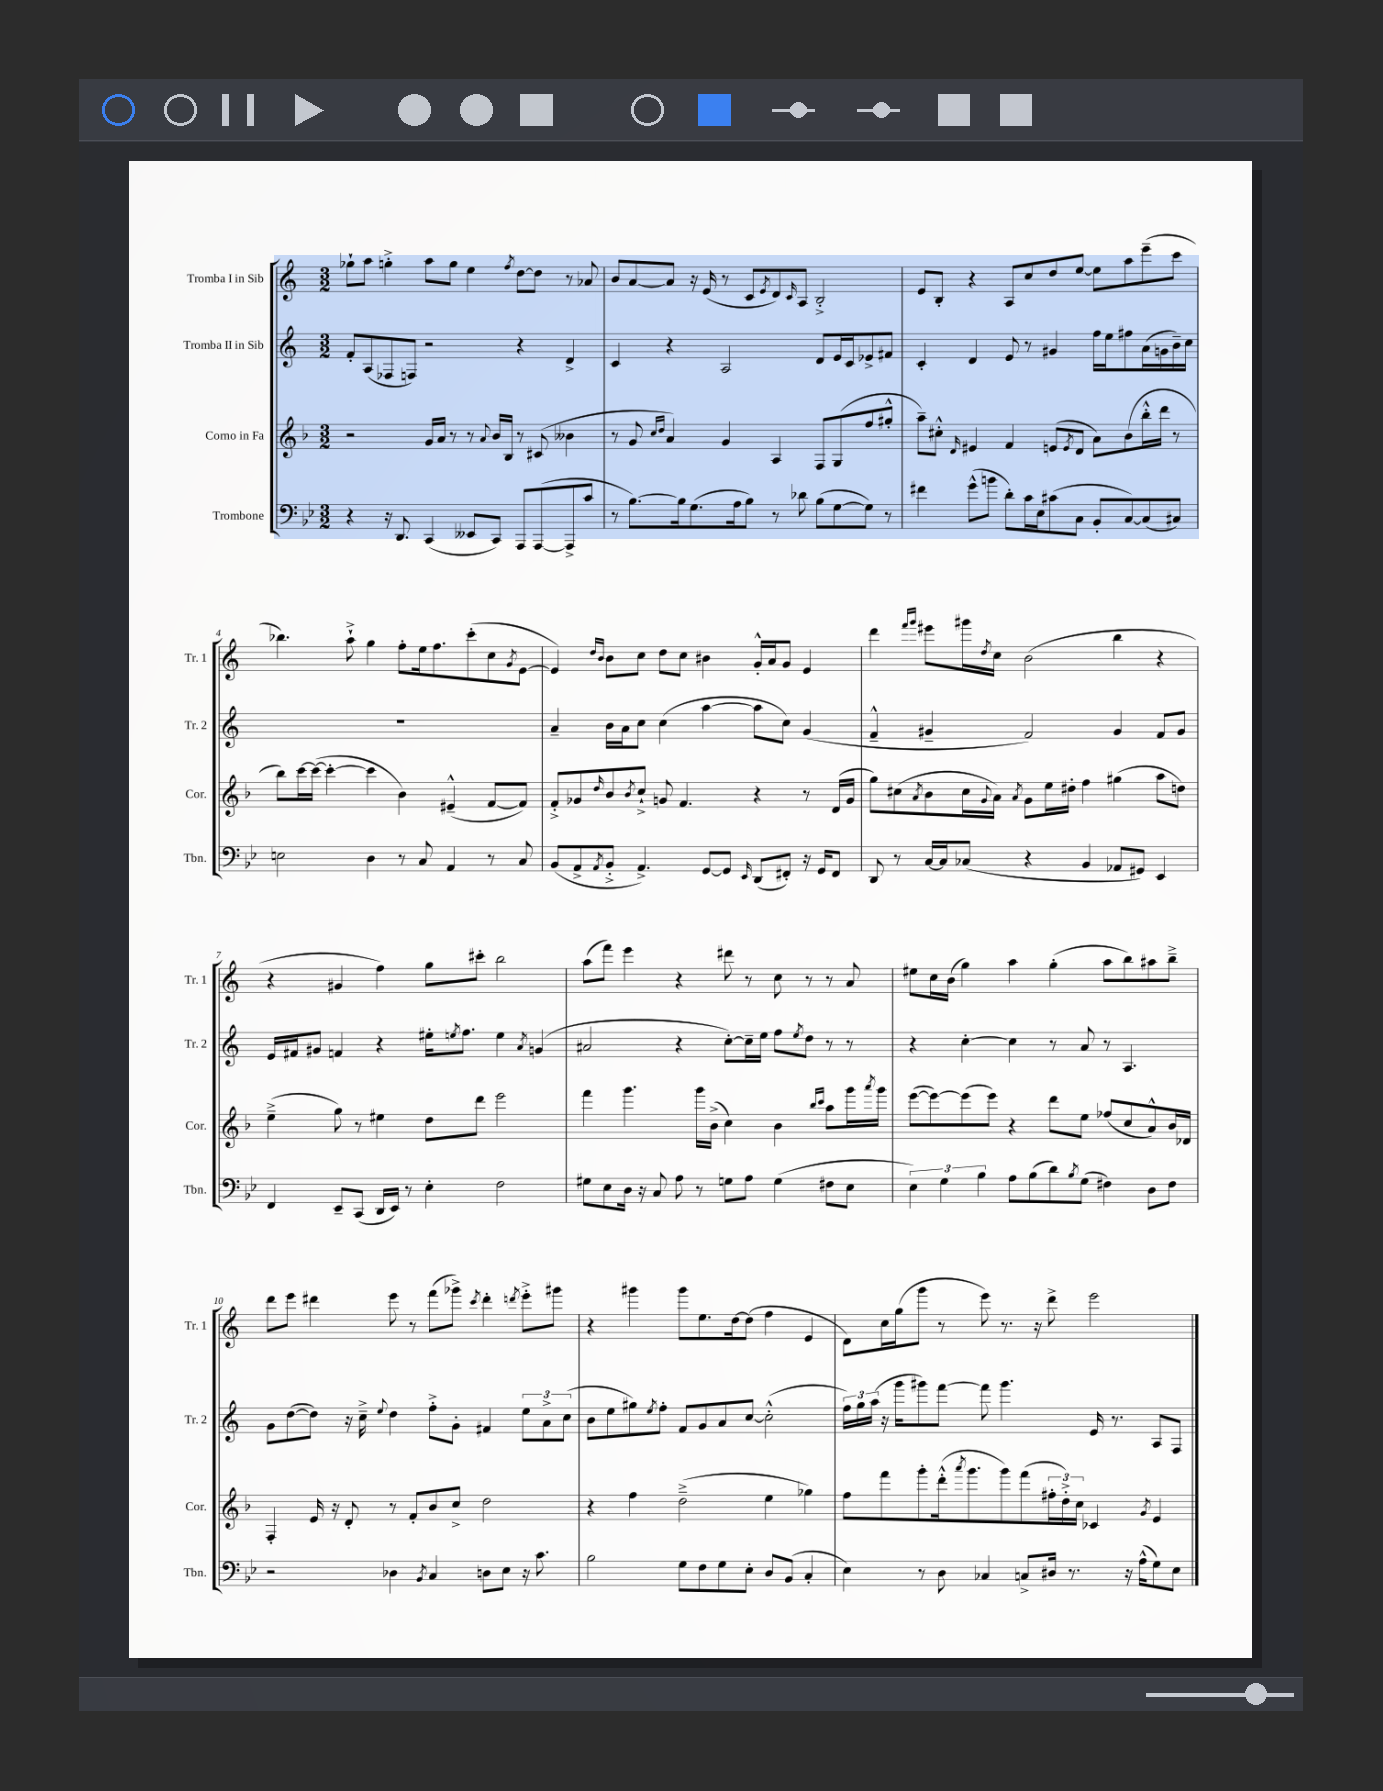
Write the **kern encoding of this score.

**kern	**kern	**kern	**kern
*part4	*part3	*part2	*part1
*staff4	*staff3	*staff2	*staff1
*I"Trombone	*I"Corno in Fa	*I"Tromba II in Sib	*I"Tromba I in Sib
*I'Tbn.	*I'Cor.	*I'Tr. 2	*I'Tr. 1
*clefF4	*clefG2	*clefG2	*clefG2
*k[b-e-]	*k[b-]	*k[]	*k[]
*M3/2	*M3/2	*M3/2	*M3/2
=1	=1	=1	=1
4r	2r	8f'/L	8gg-X`\L
.	.	(8A/	8aa\J
16r	.	8F-X/	4ggn'^\
8.DD/	.	.	.
.	.	8Fn/J)	.
(4CC/	16g/LL	2r	8aa\L
.	16a/JJ	.	.
.	8r	.	8gg\J
8EE--X/L	8r	.	4ee\
.	8qqa/	.	.
8CC/J)	16b-/LL	.	.
.	16B-/JJ	.	.
.	.	.	8qff/
8AAA/L	8r	4r	[8dd\L
([8AAA/	(8c#X/	.	8dd\J]
8AAA^/]	4b--X\	4d^/	8r
8c/J	.	.	8a-X/
=2	=2	=2	=2
8r	8r	4c/	8b/L
[8.B-\L)	8g/	.	[8a/
.	16qqcc/LL	.	.
.	16qqdd/JJ	.	.
.	4a/)	4r	8a/J]
16B-\k]	.	.	.
(8.G\	.	.	16r
.	.	.	(16e/
.	4g/	2A/	8r
16A\k	.	.	.
8B-\J)	.	.	8c/L
.	.	.	8qe/
8r	4A/	.	8d/)
.	.	.	16qqc/
8d-X\	.	.	8A/J
(8B-\L	8F/L	8d/L	2B'^/
[8G\	(8G/	16e/L	.
.	.	16c/J	.
8G\J])	8ff/	8e-X^/	.
8r	8gg#X'^^/J	8f#X/J	.
=3	=3	=3	=3
4f#X\	8aa~\L)	4c'/	8e/L
.	8cc#X'^^\J	.	8B'/J
.	16qqd/	.	.
(8g^^\L	4e#X/	4d/	4r
8bn\J	.	.	.
8d'\L)	4f/	8e/	8A/L
16c\L	.	8r	8cc/
16E-\J	.	.	.
(8c#X\	(8en/L	4g#X/	8dd/
.	8qe/	.	.
8C\J	8d/J	.	[8ee/J
8BB-'/L	8a\L)	16ff\LL	8ee\L]
.	.	16ee\J	.
[8C/)	(8b-\	8ff#X\	8aa\
(8C/]	16bb-'^^\L	(16a\L	(8eee~\
.	16ddd\JJ	16gn\	.
8C#X/J)	8r	16b~\)	8ccc\J
.	.	16cc\JJ	.
!!LO:LB:g=z
=4	=4	=4	=4
2En\	8bb-\L)	1.r	4.bb-X\)
.	[16ccc\L	.	.
.	(16ccc\JJ_	.	.
.	4ccc'\_	.	.
.	.	.	8aa`^\
4D\	4ccc\]	.	4gg\
8r	4b-\)	.	8ff'\L
8C/	.	.	16ee\k
.	.	.	8.ff\
4AA/	(4e#X~^^/	.	.
.	.	.	(8ccc'\
8r	[8f/L	.	8cc\
.	.	.	8qg/
8C/	8f/J])	.	[8e\J
=5	=5	=5	=5
(8BB-/L	8f'^/L	4a~/	4e/])
8AA^/	8g-X/	.	.
.	.	.	16qqdd/LL
8qAA/	16qqdd/	.	16qqb/JJ
8BB-'^/J	8b-/	16b\LL	8b\L
.	.	16a\J	.
.	8qb-/	.	.
4.AA^/)	8cc`^/J	8cc\J	8cc\J
.	8gn/	(4cc\	8dd\L
.	4.f/	.	8cc\J
[8GG/L	.	[4aa\	4b#X\
8GG/J]	.	.	.
16qqEE-/	.	.	.
(8DD/L	4r	8aa\L]	16g'^^/LL
.	.	.	16a/J
8FF#X'/J)	.	8cc\J)	8g/J
16r	8r	(4g/	4e/
16GG/KL	.	.	.
8FF#/J	(16d/LL	.	.
.	16g/JJ	.	.
=6	=6	=6	=6
8DD/	8gg\L)	4f~^^/	4ddd\
8r	(8cc#X\	.	.
.	.	.	16qqfff/LL
.	8qa/	.	16qqggg/JJ
[16C/LL	8b-\	4g#X~/	8eee#X\L
16C/J]	.	.	.
(8C-X/J	16cc#\L	.	16ggg#X\L
.	8qqg/	.	8qdd/
.	16a\JJ)	.	16cc\JJ
.	8qa/	.	.
4r	8g\L	2f/)	(2b\
.	16ee\L	.	.
.	16dd#X'\JJ	.	.
4BB-/	4ff\	.	.
8AA-X/L	(4gg#X\	4g#/	4bb\
8GG#X/J)	.	.	.
4EE-/	8aa\L	8f/L	4r
.	8ddn\J)	8g#/J	.
!!LO:LB:g=z
=7	=7	=7	=7
4FF/	(4ee~^\	16e/LL	4r
.	.	16f#X/J	.
.	.	8g#X/J	.
8EE-~/L	8gg\)	4fn/	4g#X/
(8CC/J	8r	.	.
16DD/LL	4ee#X\	4r	4ff\)
16EE-/JJ)	.	.	.
8r	.	.	.
4E-'\	8dd\L	16ee#X'\KL	8gg\L
.	.	8qeen/	.
.	.	8.ff\J	.
.	8ddd\J	.	8ccc#X'\J
2F\	2eee\	4ee\	2bb\
.	.	8qa/	.
.	.	(4gn/	.
=8	=8	=8	=8
8G#X\L	4fff\	2a#X/	(8aa\L
8E-\	.	.	8fff\J)
16D\Jk	4.ggg\	.	4eee\
16r	.	.	.
8C/	.	.	.
8A\	.	4r	4r
8r	16ggg\LL	.	.
.	(16b-^\JJ	.	.
8Gn\L	4cc\)	[8cc'\L)	8ddd#X\
8A\J	.	16cc~\L]	8r
.	.	16ee\JJ	.
(4G\	4b-\	8ff\L	8cc\
.	.	8qee/	.
.	.	8dd\J	8r
.	16qqbb-/LL	.	.
.	16qqccc/JJ	.	.
8F#X\L	8aa\L	8r	8r
8E-\J	16ggg\L	8r	8a/
.	8qaaa/	.	.
.	16ggg\JJ	.	.
=9	=9	=9	=9
6E-\)	([8eee\L	4r	8ee#X\L
.	8eee\_)	.	16cc\L
6G\	.	.	.
.	.	.	(16b\JJ
.	(8eee\]	[4cc'\	4gg\)
6B-\	.	.	.
.	8eee\J)	.	.
8A\L	4r	4cc\]	4aa\
(8B-\	.	.	.
8d\)	8ddd\L	8r	(4gg'\
8qB-/	.	.	.
(8G\J	8ee\J	8a/	.
4F#X\)	(8ff-X/L	8r	8aa\L
.	8cc/	4.A/	8bb\)
8D\L	8a^^/)	.	8aa#X\
8F#\J	16b-/L	.	8bb~^\J
.	16d-X/JJ	.	.
!!LO:LB:g=z
=10	=10	=10	=10
2r	4F'/	8g\L	8ddd\L
.	.	([8dd\	8eee\J
.	16e/	8dd\J])	4ddd#X\
.	16r	.	.
.	8d'/	16r	.
.	.	16cc~^\	.
.	.	8qqee/	.
4D-X\	8r	4dd\	8eee\
.	8f'/L	.	8r
8qBB-/	.	.	.
4C/	8b-/	8ff'^\L	(8fff\L
.	8cc^/J	8g'\J	8ggg-X^\J)
.	.	.	8qccc/
8Dn\L	2dd\	4f#X/	4ddd#'\
8E-\J	.	.	.
.	.	.	8qdddn/
16r	.	12ee\L	8eee'^\L
8.c\	.	.	.
.	.	12a^\	.
.	.	.	8ggg#X\J
.	.	(12cc\J	.
=11	=11	=11	=11
2B-\	4r	8b\L	4r
.	.	8ee\	.
.	4ff\	8gg#X\)	4ggg#X\
.	.	8qee/	.
.	.	8ff'\J	.
8G\L	(2dd~^\	8f/L	8ggg#\L
8F\	.	8g/	8.ee\
8G\	.	8a/	.
.	.	.	[16dd\k
8E-'\J	.	[8cc/J	(8dd\J]
8D/L	4ee\	(2cc'^^\]	4ff\
(8BB-/J	.	.	.
4C'/	4gg-X\)	.	4e/
=12	=12	=12	=12
4E-\)	8ff\L	24ff\LL)	8d\L)
.	.	24gg\	.
.	.	(24aa\JJ	.
.	8fff\	16r	16cc\L
.	.	16ggg\KL	(16gg\J
8r	8ggg'\	8ggg#X\)	8ggg\J
8D\	(16ddd'^^\k	[8fff\J	8r
.	8qaaa/	.	.
.	8.ggg\	.	.
4C-X/	.	8fff\]	8eee\)
.	8ggg\)	4.ggg#\	8.r
8Cn^/L	(8fff\	.	.
.	.	.	16r
16D#X/Jk	24ff#X'\L	.	8ddd^\
.	24dd'^\)	.	.
8.r	.	.	.
.	24cc\JJ	.	.
.	4c-X/	16e/	2eee\
.	.	8.r	.
16r	.	.	.
(16A^^\KL	.	.	.
.	8qg/	.	.
8G\)	4e/	8A/L	.
8E-\J	.	8F/J	.
==	==	==	==
*-	*-	*-	*-
